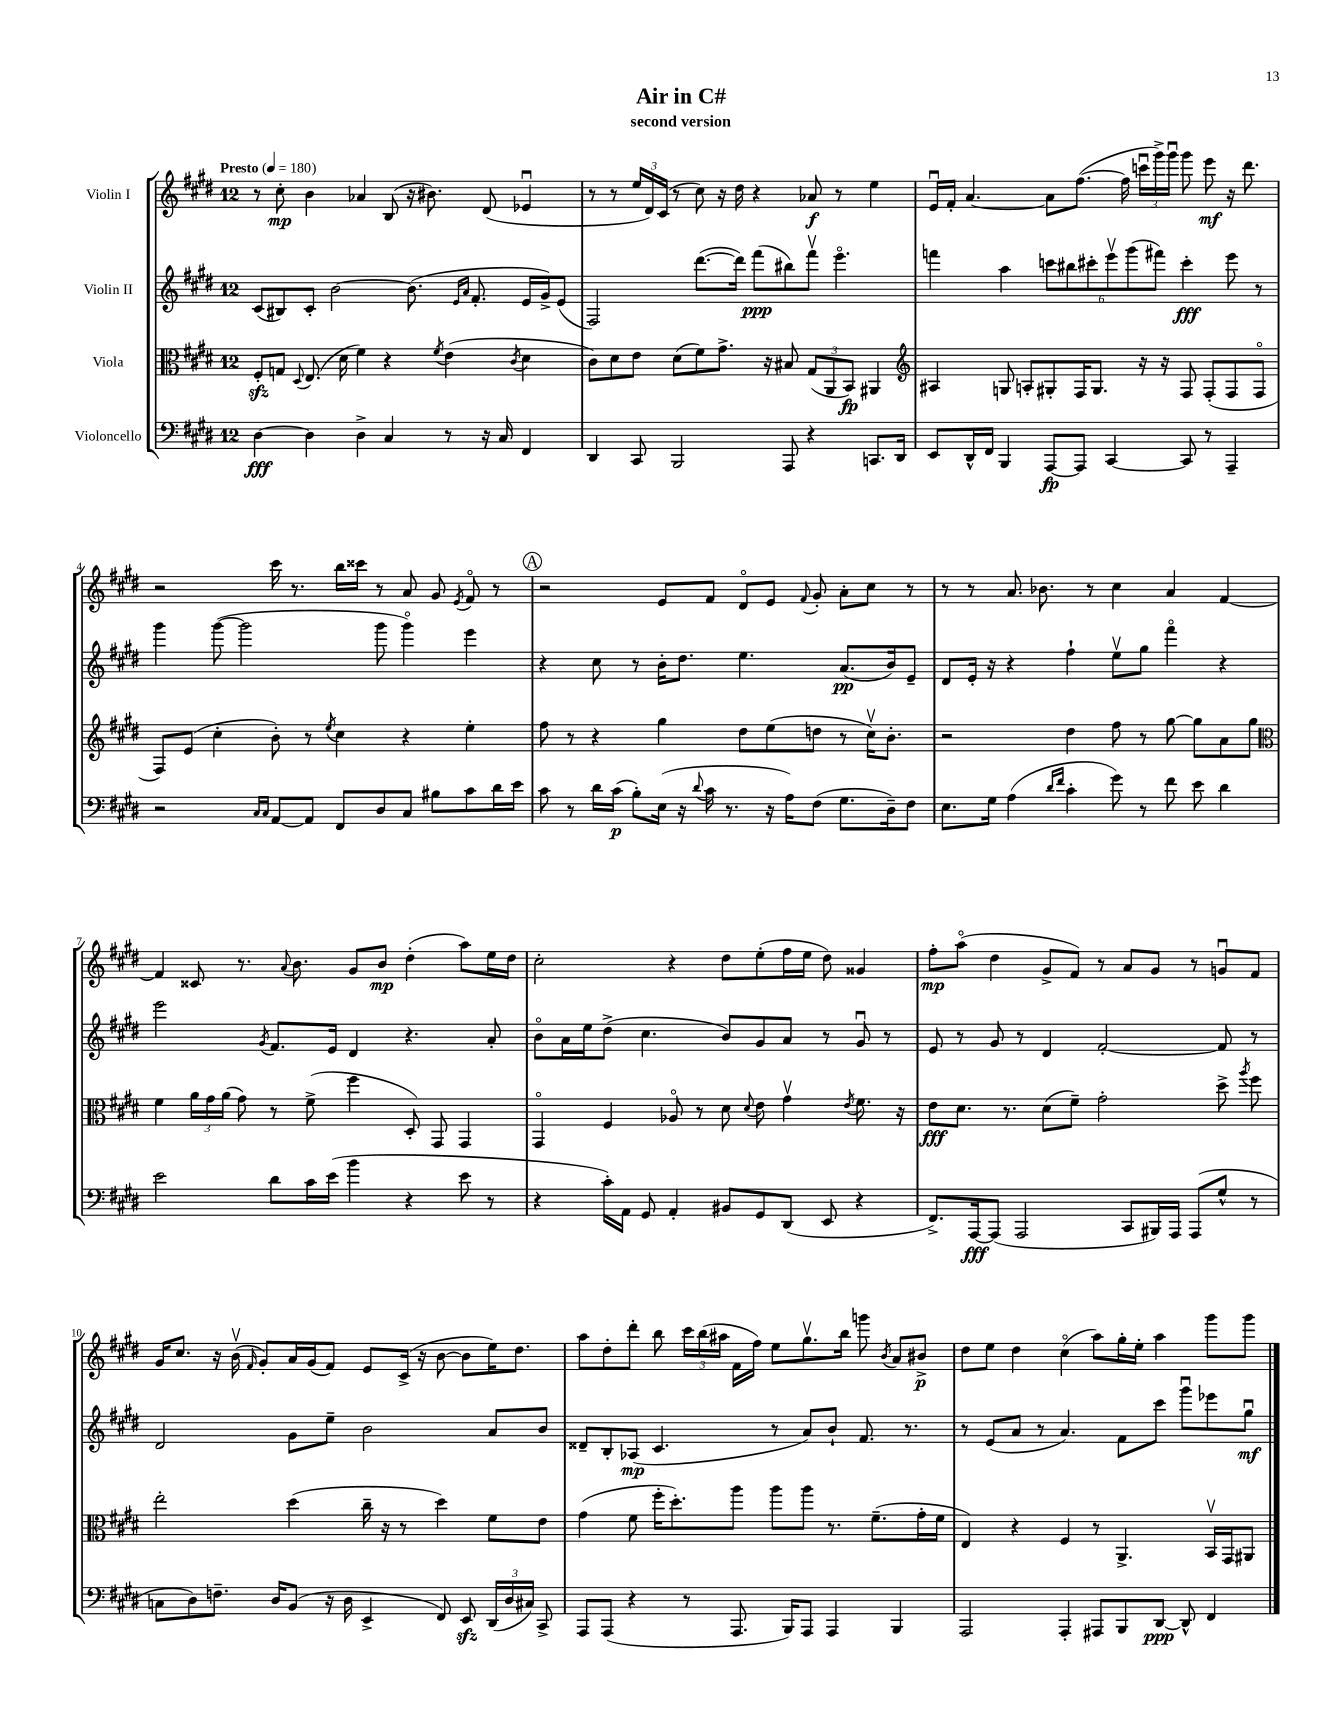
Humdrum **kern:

**kern	**kern	**kern	**kern
*staff4	*staff3	*staff2	*staff1
*clefF4	*clefC3	*clefG2	*clefG2
*k[f#c#g#d#]	*k[f#c#g#d#]	*k[f#c#g#d#]	*k[f#c#g#d#]
*M12/8	*M12/8	*M12/8	*M12/8
*MM180	*MM180	*MM180	*MM180
[4D#	8F#'	(8c#	8r
.	8G	8B#)	8cc#'
.	8qqD#	.	.
4D#]	(8.E	8c#'	4b
.	.	[2b	.
.	16d#	.	.
4D#^	4f#)	.	4a-
4C#	4r	.	(8B
.	.	(8.b]	16r
.	.	.	8.b#)
.	8qf#	.	.
8r	(4e	.	.
.	.	16qqe	.
.	.	16qqa	.
.	.	8.f#'	.
16r	.	.	(8d#
16C#	.	.	.
.	8qc#	.	.
4FF#	4d#	16e	4e-u
.	.	16g#^)	.
.	.	(8e	.
=	=	=	=
4DD#	8c#)	2F#)	8r
.	8d#	.	8r
8CC#	8e	.	24ee
.	.	.	24d#)
.	.	.	(24c#
2BBB	(8d#	.	8r
.	8f#)	([8.ddd#	8cc#)
.	8.g#^	.	16r
.	.	16ddd#])	16dd#
.	.	(8fff#	4r
.	16r	.	.
8AAA	8B#	8bb#)	.
4r	(12G#	8fff#v	8a-
.	12AA	.	.
.	.	4.eeeo	8r
.	12BB)	.	.
8.CC	4AA#	.	4ee
16DD#	.	.	.
=	=	=	=
*	*clefG2	*	*
8EE	4A#	4fff	16eu
.	.	.	16f#'
16DD#^^	.	.	[4.a
16FF#	.	.	.
4BBB	8G	4aa	.
.	8A'	.	.
[8AAA	8G#'	12ccc	8a]
.	.	12bb#	.
8AAA]	16F#	.	([8.ff#
.	.	12ccc#'	.
.	8.G#	.	.
[4CC#	.	12eeev	.
.	.	.	16ff#]
.	.	(12ggg#	.
.	16r	.	24cccu
.	.	12fff#)	24ggg#^)
.	16r	.	.
.	.	.	24ggg#u
8CC#]	8F#	4ccc#'	8ggg#
8r	(8F#'	.	8eee
4AAA~	8F#	8eee	16r
.	.	.	8.ddd#
.	8F#o	8r	.
=	=	=	=
2r	8F#)	4ggg#	2r
.	(8e	.	.
.	4cc#'	([8ggg#	.
.	.	2ggg#]	.
16qqC#	.	.	.
16qqC#	.	.	.
[8AA	8b')	.	16ccc#
.	.	.	8.r
8AA]	8r	.	.
.	8qee	.	.
8FF#	4cc#	.	16bb
.	.	.	16ccc##
8D#	.	8ggg#	8r
8C#	4r	4ggg#o)	8a
8B#	.	.	8g#
.	.	.	8qe
8c#	4ee'	4eee	8f#o
16d#	.	.	8r
16e	.	.	.
=	=	=	=
8c#	8ff#	4r	2r
8r	8r	.	.
16d#	4r	8cc#	.
(16c#	.	.	.
8B')	.	8r	.
(16E	4gg#	16b'	8e
16r	.	8.dd#	.
8qqd#	.	.	.
16c#	.	.	8f#
8.r	.	.	.
.	8dd#	4.ee	8d#o
16r	(8ee	.	8e
16A)	.	.	.
.	.	.	8qqf#
(8F#	8dd	.	8g#'
8.G#	8r	(8.a	8a'
.	16cc#v)	.	8cc#
16D#~)	8.b'	16b)	.
8F#	.	8e~	8r
=	=	=	=
8.E	2r	8d#	8r
.	.	16e'	8r
16G#	.	16r	.
(4A	.	4r	8.a
.	.	.	8.b-
16qqd#	.	.	.
16qqf#	.	.	.
4c#'	4dd#	4ff#`	.
.	.	.	8r
8g#)	8ff#	8eev	4cc#
8r	8r	8gg#	.
8f#	[8gg#	4fff#o	4a
8e	8gg#]	.	.
4d#	8a	4r	[4f#
.	8gg#	.	.
=	=	=	=
*	*clefC3	*	*
2e	4f#	2eee	4f#]
.	24a	.	8c##
.	24g#	.	.
.	(24a	.	.
.	8g#)	.	8.r
.	.	8qg#	.
8d#	8r	8.f#	.
.	.	.	8qqa
.	.	.	8.b
16c#	(8f#^	.	.
(16e	.	16e	.
4b	4ff#	4d#	8g#
.	.	.	8b
4r	8D#')	4.r	(4dd#'
.	8GG#	.	.
8e	4GG#	.	8aa)
8r	.	8a'	16ee
.	.	.	16dd#
=	=	=	=
4r	4GG#o	8bo	2cc#'
.	.	16a	.
.	.	16ee	.
16c#')	4F#	(8dd#^	.
16AA	.	.	.
8GG#	.	4.cc#	.
4AA'	8A-o	.	4r
.	8r	.	.
8BB#	8d#	8b)	8dd#
.	8qqd#	.	.
8GG#	8e	8g#	(8ee'
(8DD#	4g#v	8a	16ff#
.	.	.	16ee
8EE	.	8r	8dd#)
.	8qe	.	.
4r	8.f#	8g#u	4g##
.	.	8r	.
.	16r	.	.
=	=	=	=
8.FF#^)	8e	8e	8ff#'
.	8.d#	8r	(8aao
[16AAA	.	.	.
(8AAA]	.	8g#	4dd#
.	8.r	.	.
2AAA	.	8r	.
.	(8d#	4d#	8g#^
.	8f#~)	.	8f#)
.	2g#'	[2f#'	8r
8CC#	.	.	8a
16BBB#)	.	.	8g#
16AAA	.	.	.
(8AAA	.	.	8r
8G#^^	8dd#^	8f#]	8gu
.	8qaa	.	.
8r	8ff#	8r	8f#
=	=	=	=
8C	2ee'	2d#	16g#
.	.	.	8.cc#
8D#)	.	.	.
8.F~	.	.	16r
.	.	.	(16bv
.	.	.	16qqf#
.	.	.	8g#')
16D#	.	.	.
(8BB	(4dd#	8g#	16a
.	.	.	(16g#
16r	.	8ee~	8f#)
16D#	.	.	.
4EE^	16cc#~	2b	8e
.	16r	.	.
.	8r	.	(16c#^
.	.	.	16r
8FF#)	4dd#)	.	[8b
8EE	.	.	8b]
(24DD#	8f#	8a	16ee)
24D#	.	.	.
.	.	.	8.dd#
24C#)	.	.	.
8CC#^	8e	8b	.
=	=	=	=
8AAA	(4g#	8d##~	8aa
(8AAA	.	8B'	8dd#'
4r	8f#	(8A-	8ddd#'
.	16ff#'	4.c#	8bb
.	8.dd#')	.	.
8r	.	.	24ccc#
.	.	.	(24bb
.	.	.	24aa#
8.AAA	8aa	.	16f#
.	.	.	16ff#)
.	8aa	8r	8ee
16BBB)	.	.	.
8AAA	8aa	8a)	8.gg#v
4AAA	8.r	8b`	.
.	.	.	16bb
.	.	8.f#	8ggg
.	(8.f#~	.	.
.	.	.	8qb
4BBB	.	.	8a
.	.	8.r	.
.	16g#'	.	8b#^
.	16f#	.	.
=	=	=	=
2AAA	4E)	8r	8dd#
.	.	(8e	8ee
.	4r	8a	4dd#
.	.	8r	.
4AAA'	4F#	4.a)	(4cc#o
8AAA#	8r	.	8aa)
8BBB	4.AA^	8f#	16gg#'
.	.	.	16ee'
[8DD#	.	8ccc#	4aa
8DD#^^]	.	8ggg#u	.
4FF#	16BBv	8eee-	8ggg#
.	16GG#	.	.
.	8AA#	8gg#u	8ggg#
==	==	==	==
*-	*-	*-	*-
